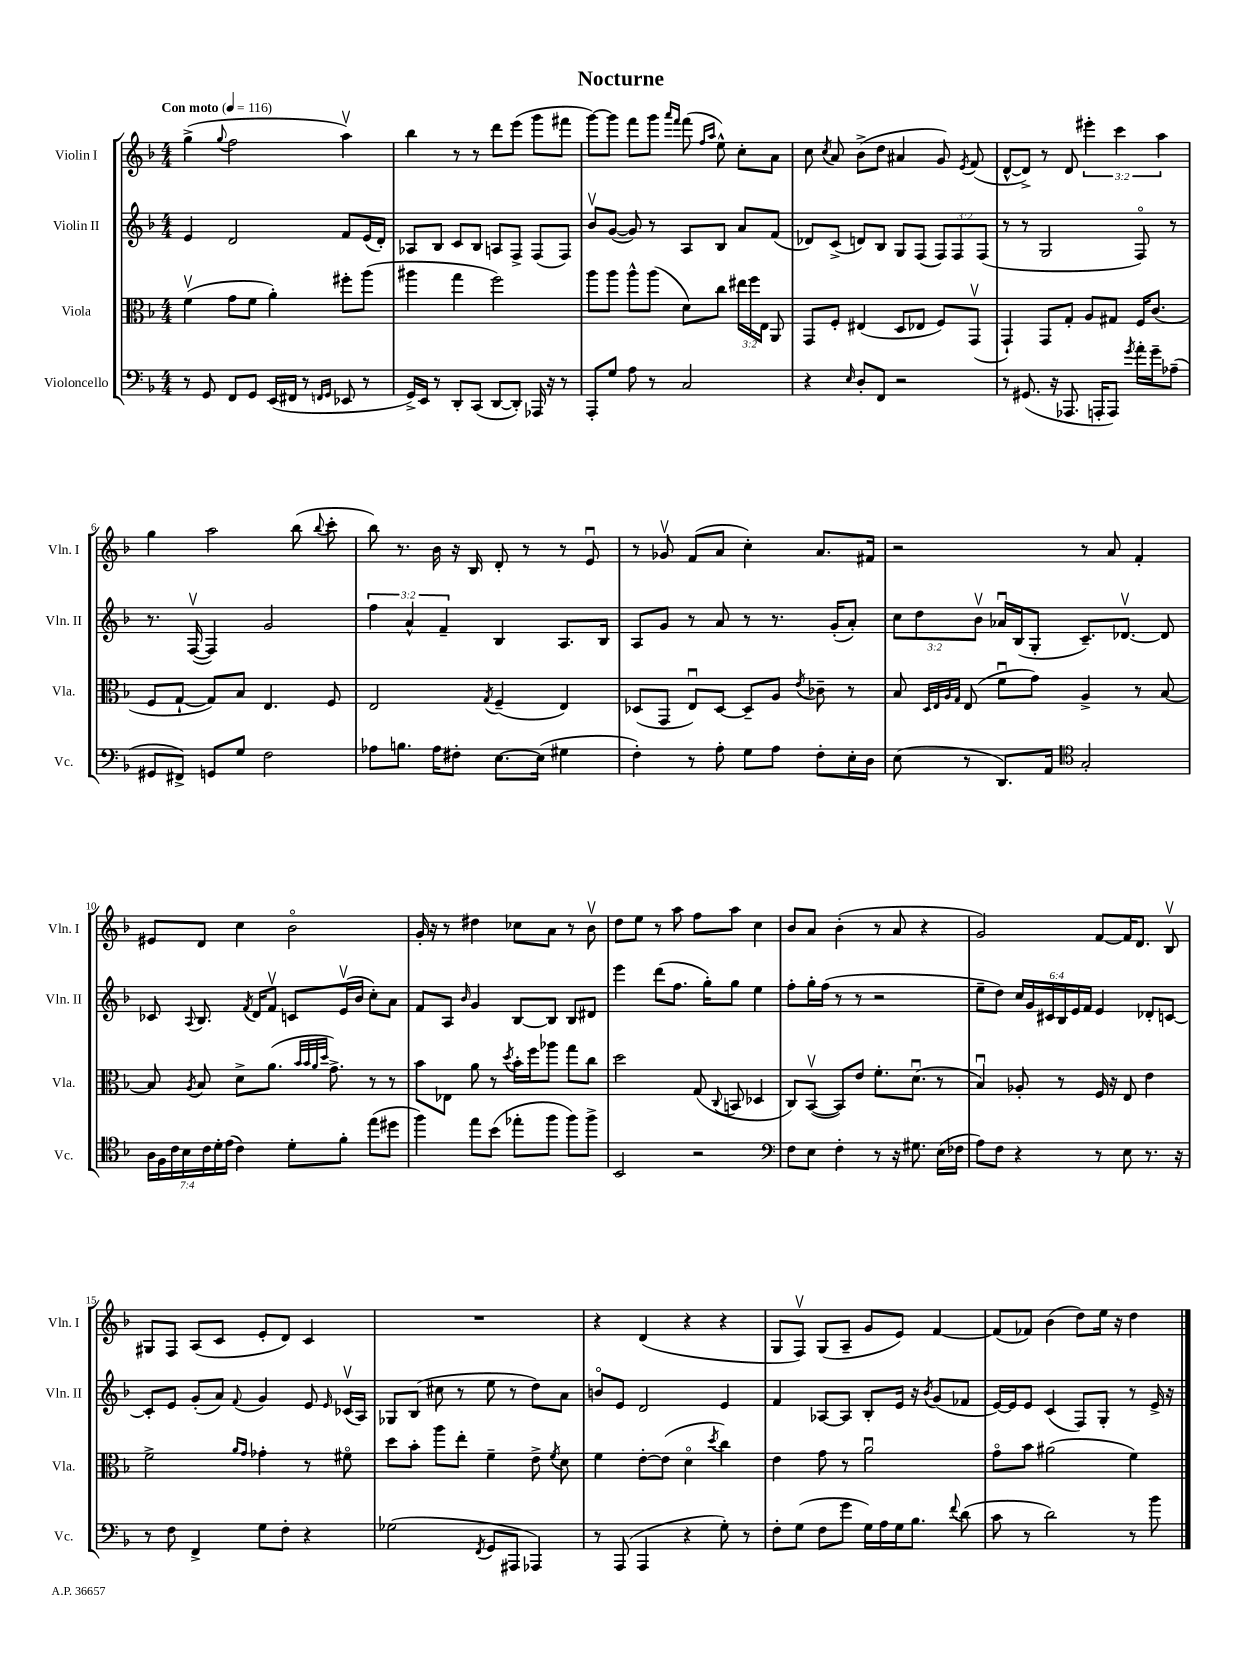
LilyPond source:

\header { title = "Nocturne" }
<<
\new StaffGroup <<
\new Staff = "s0" \with { instrumentName = "Violin I" shortInstrumentName = "Vln. I" } {
    \clef treble \key f \major \numericTimeSignature \time 4/4 \override Staff.TupletNumber.text = #tuplet-number::calc-fraction-text \tempo "Con moto" 4 = 116
    \autoBeamOff g''4->( \appoggiatura { g''8 } f''2 a''4\upbow) |
    bes''4 r8 r8 d'''8[ e'''8]( g'''8[ fis'''8] |
    g'''8[~) g'''8] f'''8[ g'''8] \grace { a'''16[ f'''16] } f'''8( \grace { f''16[ a''16] } e''8-^) c''8[-. a'8] |
    c''8 \acciaccatura { c''8 } a'8 bes'8[->( d''8] ais'4 g'8) \acciaccatura { e'8 } f'8( |
    d'8[~-^ d'8]->) r8 d'8 \tuplet 3/2 { eis'''4-. c'''4 a''4 } |
    g''4 a''2 bes''8( \appoggiatura { bes''8 } c'''8-. |
    bes''8) r8. bes'16 r16 bes16 d'8-. r8 r8 e'8\downbow |
    r8 ges'8\upbow f'8[( a'8] c''4-.) a'8.[ fis'16] |
    r2 r8 a'8 f'4-. |
    eis'8[ d'8] c''4 bes'2\flageolet |
    g'16-. r16 r8 dis''4 ces''8[ a'8] r8 bes'8\upbow |
    d''8[ e''8] r8 a''8 f''8[ a''8] c''4 |
    bes'8[ a'8] bes'4-.( r8 a'8 r4 |
    g'2) f'8[~ f'16 d'8.] bes8\upbow |
    gis8[ f8] a8[( c'8] e'8[-. d'8]) c'4 |
    R1 |
    r4 d'4( r4 r4 |
    g8[ f8]\upbow) g8[( a8]-- g'8[ e'8]) f'4~ |
    f'8[( fes'8]) bes'4( d''8[) e''16] r16 d''4 \bar "|." |
}
\new Staff = "s1" \with { instrumentName = "Violin II" shortInstrumentName = "Vln. II" } {
    \clef treble \key f \major \numericTimeSignature \time 4/4 \override Staff.TupletNumber.text = #tuplet-number::calc-fraction-text
    \autoBeamOff e'4 d'2 f'8[ e'16( d'16]-.) |
    aes8[ bes8] c'8[ bes8] a8[ f8]-> f8[( f8]) |
    bes'8[\upbow g'8]~( g'8) r8 a8[ bes8] a'8[ f'8]( |
    des'8[) c'8]->( d'8[) bes8] g8[ f8]( \tuplet 3/2 { f8[) f8 f8]( } |
    r8 r8 g2 f8\flageolet) r8 |
    r8. f16~\upbow( f4) g'2 |
    \tuplet 3/2 { f''4 a'4-^ f'4-- } bes4 a8.[ bes16] |
    a8[ g'8] r8 a'8 r8 r8. g'16[-.( a'8]-.) |
    \tuplet 3/2 { c''8[ d''8 bes'8]\upbow } aes'16[\downbow bes16( g8]-. c'8.[--) des'8.]~\upbow des'8 |
    ces'8 \appoggiatura { a8 } bes8. \acciaccatura { f'8 } d'16[ f'8]\upbow c'8[ e'16\upbow( bes'16] c''8[-.) a'8] |
    f'8[ a8] \grace { bes'16 } g'4 bes8[~ bes8] bes8[ dis'8] |
    e'''4 d'''8[( f''8.] g''16[-.) g''8] e''4 |
    f''8[-. g''16-. f''16]( r8 r8 r2 |
    e''8[-- d''8]) \tuplet 6/4 { c''16[ g'16 cis'16 bes16 e'16 f'16] } e'4 des'8[-. c'8]~ |
    c'8[-. e'8] g'8[-.( a'8]) \appoggiatura { f'8 } g'4 e'8 \grace { e'16 } ces'16[\upbow( a16]) |
    ges8[ bes8]( cis''8 r8 e''8 r8 d''8[) a'8] |
    b'8[\flageolet e'8] d'2 e'4 |
    f'4 aes8[~ aes8] bes8[-. e'16] r16 \acciaccatura { bes'8 } g'8[( fes'8] |
    e'16[~) e'16 e'8] c'4( f8[) g8]-. r8 e'16-> r16 \bar "|." |
}
\new Staff = "s2" \with { instrumentName = "Viola" shortInstrumentName = "Vla." } {
    \clef alto \key f \major \numericTimeSignature \time 4/4 \override Staff.TupletNumber.text = #tuplet-number::calc-fraction-text
    \autoBeamOff f'4\upbow( g'8[ f'8] a'4-.) fis''8[-. a''8]( |
    ais''4 g''4 f''2) |
    a''8[ a''8] a''8[-^ a''8]( d'8[) c''8] \tuplet 3/2 { eis''16[ f''16 e16] } a,8 |
    g,8[ f8]-. eis4( d8[ ees8] f8[) g,8]\upbow( |
    g,4-!) g,8[ g8]-. a8[ gis8] f16[ c'8.]( |
    f8[ g8]~-! g8[) bes8] e4. f8 |
    e2 \acciaccatura { g8 } f4--( e4) |
    des8[( g,8] e8[\downbow) des8]~ des8[-- a8] \acciaccatura { e'8 } ces'8-- r8 |
    bes8 \grace { d32[ e32 a32 g32] } e8( f'8[\downbow g'8]) a4-> r8 bes8~ |
    bes8 \acciaccatura { a8 } bes8 d'8[-> a'8.]( \grace { bes'32[ bes'32 a'32 d''32] } g'8.->) r8 r8 |
    bes'8[ ees8] a'8 r8 \acciaccatura { d''8 } bes'16[-. f''16 aes''8] g''8[ c''8] |
    d''2 g8( \appoggiatura { c8 } b,8 des4 |
    c8[) bes,8]~\upbow( bes,8[) e'8] f'8.[-. d'8.]\downbow( r8 |
    bes4\downbow) aes8-. r8 f16 r16 e8 e'4 |
    f'2-> \grace { a'16[ g'16] } ges'4-. r8 fis'8\flageolet |
    d''8[ bes'8]-. a''8[ e''8]-. f'4-- e'8-> \acciaccatura { f'8 } d'8 |
    f'4 e'8[~-. e'8]( d'4\flageolet \acciaccatura { d''8 } c''4) |
    e'4 g'8 r8 a'2\downbow |
    g'8[\flageolet bes'8] ais'2( f'4) \bar "|." |
}
\new Staff = "s3" \with { instrumentName = "Violoncello" shortInstrumentName = "Vc." } {
    \clef bass \key f \major \numericTimeSignature \time 4/4 \override Staff.TupletNumber.text = #tuplet-number::calc-fraction-text
    \autoBeamOff r8 g,8 f,8[ g,8] e,16[( fis,16] r8 \grace { f,16[ g,16] } ees,8 r8 |
    g,16[->) e,16] r8 d,8[-. c,8]( d,8[~ d,8]-.) aes,,16 r16 r8 |
    a,,8[-. g8] a8 r8 c2 |
    r4 \grace { e16 } d8[-. f,8] r2 |
    r8 gis,8.( r16 aes,,8. a,,16[-. a,,8]) \acciaccatura { g'8 } a'16[-. g'16-- aes8]--( |
    gis,8[ fis,8]->) g,8[ g8] f2 |
    aes8[ b8.] aes16[ fis8]-. e8.[~ e16]( gis4 |
    f4-.) r8 a8-. g8[ a8] f8[-. e16-. d16] |
    e8( r8 d,8.[) a,16] \clef tenor g2-. |
    \tuplet 7/4 { a16[ f16 c'16 bes16 c'16 d'16-. e'16]( } c'4) d'8[-. f'8]-. e''8[( dis''8] |
    f''4) e''8[ bes'8]( ees''8[-. f''8] f''8[) f''8]-> |
    bes,2 r2 |
    \clef bass f8[ e8] f4-. r8 r16 gis8. e16[( fes16] |
    a8[) f8] r4 r8 e8 r8. r16 |
    r8 f8 f,4-> g8[ f8]-. r4 |
    ges2( \acciaccatura { f,8 } g,8[ ais,,8] aes,,4) |
    r8 a,,8( a,,4 r4 g8-.) r8 |
    f8[-. g8]( f8[ g'8] g16[) a16 g16 bes8.] \appoggiatura { f'8 } d'8( |
    c'8 r8 d'2) r8 bes'8 \bar "|." |
}
>>
>>
